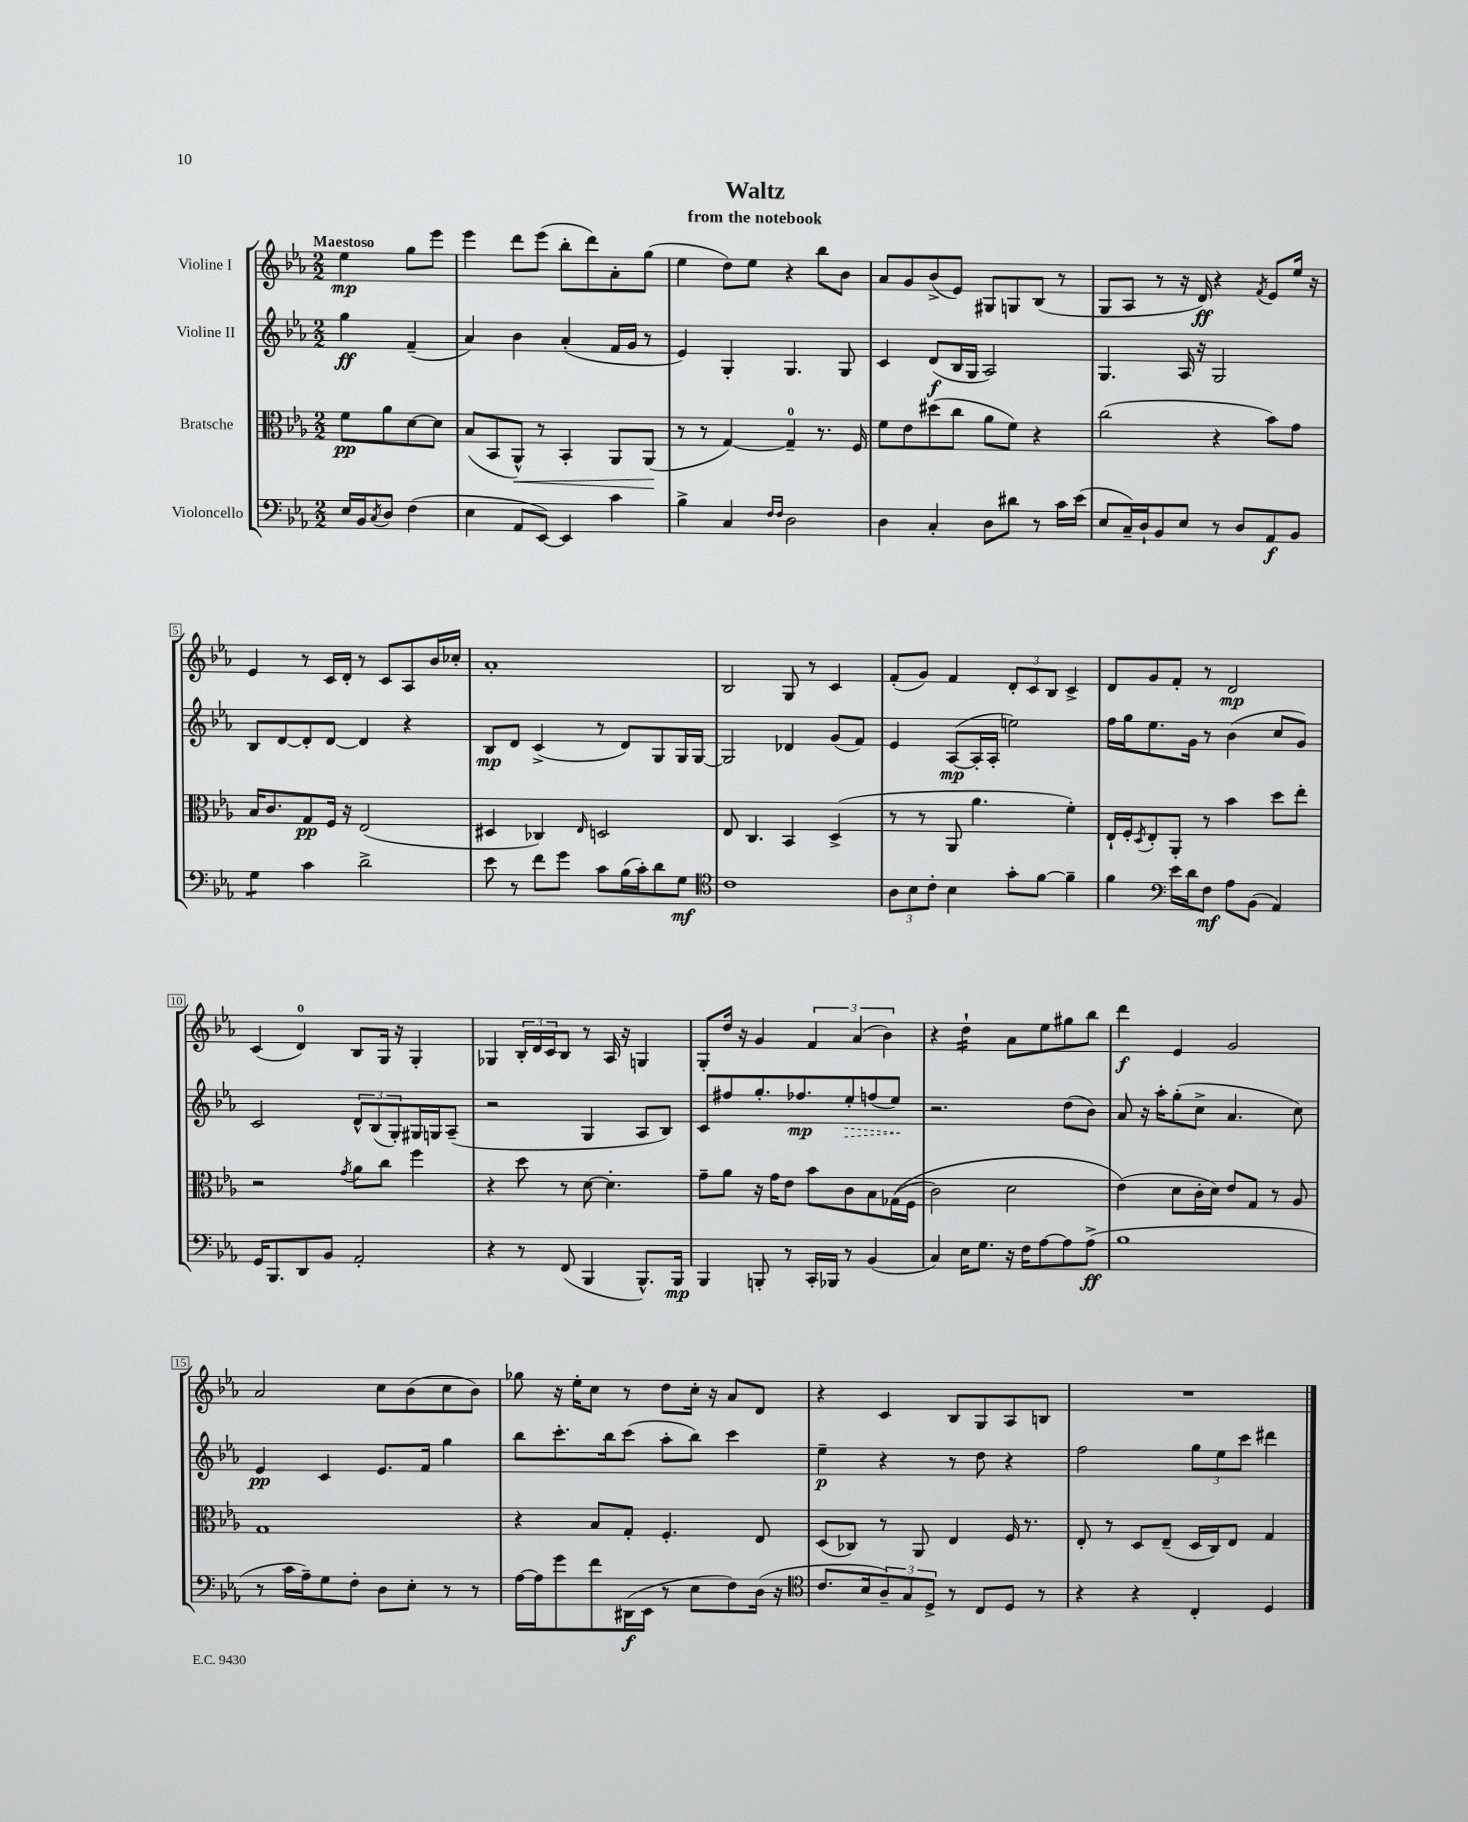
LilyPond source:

\header { title = "Waltz" subtitle = "from the notebook" }
<<
\new StaffGroup <<
\new Staff = "s0" \with { instrumentName = "Violine I" } {
    \clef treble \key ees \major \numericTimeSignature \time 2/2 \partial 2 \tempo "Maestoso"
    ees''4\mp g''8 ees'''8 |
    ees'''4 d'''8 ees'''8( bes''8-. d'''8) aes'8-. g''8( |
    ees''4 d''8) ees''8 r4 bes''8 bes'8 |
    aes'8 g'8 bes'8->( ees'8) gis8 g8 bes8( r8 |
    g8 aes8 r8 r16 d'16\ff) r4 \acciaccatura { f'8 } ees'8 ees''16 r16 |
    ees'4 r8 c'16 d'16-. r8 c'8 aes8 bes'16 ces''16-. |
    aes'1-. |
    bes2 g8 r8 c'4 |
    f'8-.( g'8) f'4 \tuplet 3/2 { d'8-. c'8 bes8 } c'4-> |
    d'8 g'8 f'8-. r8 d'2\mp |
    c'4( d'4-0) bes8 g16 r16 g4-. |
    ges4 \tuplet 3/2 { bes16-. d'16 c'16 } bes8 r8 aes16 r16 g4 |
    g8-. d''16 r16 g'4 \tuplet 3/2 { f'4 aes'4( bes'4) } |
    r4 d''4:16-! aes'8 ees''8 gis''8 bes''8 |
    d'''4\f ees'4 g'2 |
    aes'2 c''8 bes'8( c''8 bes'8) |
    ges''8 r16 ees''16-. c''8 r8 d''8 c''16-. r16 aes'8 d'8 |
    r4 c'4 bes8 g8 aes8 b8 |
    R1 \bar "|." |
}
\new Staff = "s1" \with { instrumentName = "Violine II" } {
    \clef treble \key ees \major \numericTimeSignature \time 2/2 \partial 2
    g''4\ff f'4--( |
    aes'4) bes'4 aes'4-.( f'16 g'16 r8 |
    ees'4) g4-. g4. g8 |
    c'4 d'8\f( bes16 g16 aes2) |
    g4. aes16 r16 g2 |
    bes8 d'8~ d'8-. d'8~ d'4 r4 |
    bes8\mp d'8 c'4->( r8 d'8) g8 g16 g16~ |
    g2 des'4 g'8( f'8) |
    ees'4 aes8~\mp( aes16-. aes16-. e''2) |
    f''16 g''16 ees''8. g'16 r8 bes'4( c''8 g'8) |
    c'2 \tuplet 3/2 { d'8-^ bes8( g8-.) } gis16 g16 aes8--( |
    r2 g4 aes8 bes8) |
    c'8 fis''8 g''8.-. fes''8.\mp \once \override Hairpin.style = #'dashed-line ees''8-.\> f''8( ees''8\!) |
    r2. d''8( bes'8) |
    aes'8 r16 aes''16-. g''8-.( c''8-> aes'4. c''8) |
    ees'4\pp c'4 ees'8. f'16 g''4 |
    bes''8 c'''8.-. bes''16 c'''8( aes''8-. bes''8) c'''4 |
    ees''4--\p r4 r8 d''8 r4 |
    f''2 \tuplet 3/2 { g''8 ees''8 c'''8 } dis'''4 \bar "|." |
}
\new Staff = "s2" \with { instrumentName = "Bratsche" } {
    \clef alto \key ees \major \numericTimeSignature \time 2/2 \partial 2
    f'8\pp aes'8 d'8~ d'8 |
    bes8( bes,8 aes,8-^\<) r8 bes,4-. aes,8 aes,8\!( |
    r8 r8 g4~) g4-0-- r8. f16 |
    f'8 ees'8 dis''8( c''8 aes'8 f'8) r4 |
    c''2( r4 bes'8) g'8 |
    bes16 c'8. g8\pp f16 r16 ees2( |
    dis4 ces4) \grace { ees16 } d2 |
    ees8 c4. bes,4 d4->( |
    r8 r8 aes,8 aes'4. f'4-.) |
    ees16-! f16-. \acciaccatura { d8 } ees8-. aes,8-. r8 bes'4 d''8 ees''8-. |
    r2 \acciaccatura { g'8 } aes'8 c''8 f''4 |
    r4 d''8 r8 d'8~ d'4.-. |
    g'8-- aes'8 r16 g'16 ees'8 bes'8 c'8 bes8 ges16(\( f16 |
    c'2) d'2 |
    ees'4(\) d'8 c'16-. d'16) ees'8 g8 r8 aes8 |
    g1 |
    r4 bes8 g8-. f4.-. ees8 |
    d8( ces8) r8 aes,8 ees4 f16 r8. |
    ees8-. r8 d8 ees8--( d16 c16) ees8 g4 \bar "|." |
}
\new Staff = "s3" \with { instrumentName = "Violoncello" } {
    \clef bass \key ees \major \numericTimeSignature \time 2/2 \partial 2
    ees16 bes,16 \acciaccatura { c8 } d8 f4( |
    ees4 aes,8 ees,8~) ees,4 c'4 |
    bes4-> c4 \grace { f16 f16 } d2 |
    d4 c4-. d8 dis'8 r8 c'16 ees'16( |
    ees8 c16--) d16-! bes,8 ees8 r8 d8 aes,8\f bes,8 |
    g4:8 c'4 d'2-> |
    ees'8 r8 f'8 g'8 c'8 bes16( c'16-.) d'8 g8\mf |
    \clef tenor c'1 |
    \tuplet 3/2 { aes8 bes8 c'8-. } bes4 g'8-. f'8~ f'4-- |
    f'4 \clef bass ees'16 d'16 f8\mf aes8 bes,8( aes,4) |
    g,16 bes,,8. d,8 bes,8 aes,2-. |
    r4 r8 f,8( bes,,4 bes,,8.-^) bes,,16\mp |
    bes,,4 b,,8-. r8 c,16-. bes,,16 r8 bes,4( |
    c4) ees16 g8. r16 f16 aes8~ aes8 aes8->\ff( |
    bes1 |
    r8 c'16 aes16--) g8 f8-. d8 ees8-. r8 r8 |
    aes16~ aes16 g'8 f'8 dis,16\f( ees,16 r8 ees8 f8) d16( r16 |
    \clef tenor c'8. bes16 \tuplet 3/2 { aes8--) g8 d8-> } r8 c8 d8 r8 |
    r4 r4 c4-. d4 \bar "|." |
}
>>
>>
\layout { \context { \Score \override BarNumber.stencil = #(make-stencil-boxer 0.1 0.3 ly:text-interface::print) } }
